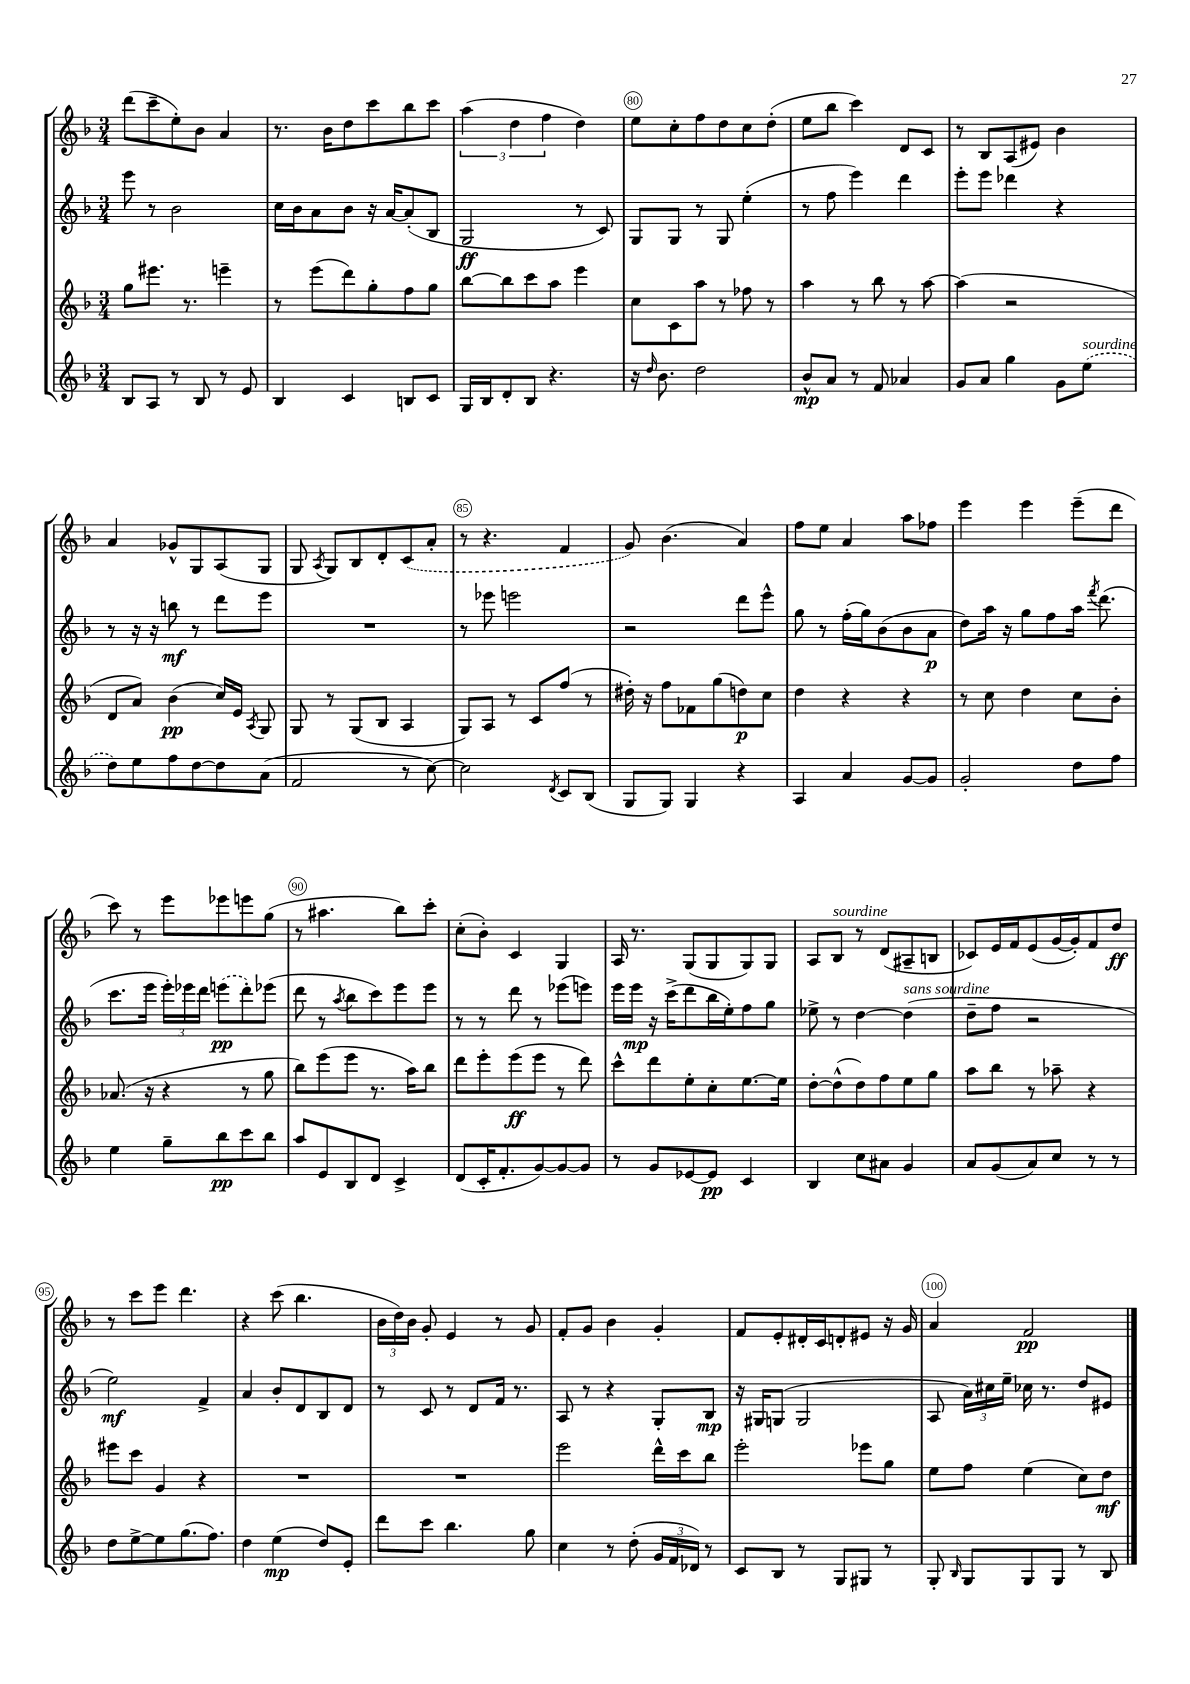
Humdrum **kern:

**kern	**kern	**kern	**kern
*staff4	*staff3	*staff2	*staff1
*clefG2	*clefG2	*clefG2	*clefG2
*k[b-]	*k[b-]	*k[b-]	*k[b-]
*M3/4	*M3/4	*M3/4	*M3/4
8B-	8gg	8eee	(8ddd
8A	8.eee#	8r	8ccc~
8r	.	2b-	8ee')
.	8.r	.	.
8B-	.	.	8b-
8r	4eee~	.	4a
8e	.	.	.
=	=	=	=
4B-	8r	16cc	8.r
.	.	16b-	.
.	(8eee	8a	.
.	.	.	16b-
4c	8ddd)	8b-	8dd
.	8gg'	16r	8ccc
.	.	[16a	.
8B	8ff	(8a']	8bb-
8c	8gg	8B-	8ccc
=	=	=	=
16G	[8bb-	2G	(6aa
16B-	.	.	.
8d'	8bb-]	.	.
.	.	.	6dd
8B-	8ccc	.	.
.	.	.	6ff
4.r	8aa	.	.
.	4eee	8r	4dd)
.	.	8c)	.
=	=	=	=
16r	8cc	8G	8ee
16qqdd	.	.	.
8.b-	.	.	.
.	8c	8G	8cc'
2dd	8aa	8r	8ff
.	8r	8G	8dd
.	8ff-	(4ee'	8cc
.	8r	.	(8dd'
=	=	=	=
8b-^^	4aa	8r	8ee
8a	.	8ff	8bb-
8r	8r	4eee)	4ccc)
8f	8bb-	.	.
4a-	8r	4ddd	8d
.	[8aa	.	8c
=	=	=	=
8g	(4aa]	8eee'	8r
8a	.	8eee	8B-
4gg	2r	4ddd-	(8A
.	.	.	8e#)
8g	.	4r	4b-
(8ee	.	.	.
=	=	=	=
8dd)	8d	8r	4a
8ee	8a)	16r	.
.	.	16r	.
8ff	(4b-	8bb	8g-^^
[8dd	.	8r	8G
8dd]	16cc)	8ddd	(8A
.	16e	.	.
.	8qA	.	.
(8a	8G	8eee	8G
=	=	=	=
2f	8G	2.r	8G
.	.	.	8qA
.	8r	.	8G)
.	(8G	.	8B-
.	8B-	.	8d'
8r	4A	.	(8c
[8cc)	.	.	8a'
=	=	=	=
2cc]	8G)	8r	8r
.	8A	8eee-	4.r
.	8r	2eee	.
.	8c	.	.
8qd	.	.	.
8c	(8ff	.	4f
(8B-	8r	.	.
=	=	=	=
8G	16dd#')	2r	8g)
.	16r	.	.
8G)	8ff	.	(4.b-
4G	8f-	.	.
.	(8gg	.	.
4r	8dd)	8ddd	4a)
.	8cc	8eee^^	.
=	=	=	=
4A	4dd	8gg	8ff
.	.	8r	8ee
4a	4r	(16ff'	4a
.	.	16gg)	.
.	.	(8b-	.
[8g	4r	8b-	8aa
8g]	.	8a	8ff-
=	=	=	=
2g'	8r	8dd)	4eee
.	8cc	16aa	.
.	.	16r	.
.	4dd	8gg	4eee
.	.	8ff	.
8dd	8cc	16aa	(8eee~
.	.	8qfff	.
.	.	(8.ddd	.
8ff	8b-'	.	8ddd
=	=	=	=
4ee	(8.a-	8.ccc	8ccc)
.	.	.	8r
.	16r	16eee	.
8gg~	4r	24eee')	8eee
.	.	24eee-	.
.	.	24ddd	.
8bb-	.	(8eee	8eee-
8ccc	8r	8ddd')	8eee
8bb-	8gg	(8eee-	(8gg
=	=	=	=
8aa	8bb-)	8ddd	8r
8e	(8eee	8r	4.aa#
.	.	8qaa	.
8B-	8eee	8bb-	.
8d	8.r	8ccc)	.
4c^	.	8eee	8bb-)
.	16aa)	.	.
.	8bb-	8eee	8ccc'
=	=	=	=
(8d	8ddd	8r	(8cc'
16c'	8eee'	8r	8b-')
8.f'	.	.	.
.	(8eee	8ddd	4c
[8g)	8eee	8r	.
8g_	8r	(8eee-	4G
8g]	8ddd)	8eee)	.
=	=	=	=
8r	8ccc^^	16eee	16A
.	.	16eee	8.r
8g	8ddd	16r	.
.	.	(16ccc^	.
[8e-	8ee'	8ddd	(8G
8e-]	8cc'	16bb-	8G
.	.	16ee')	.
4c	[8.ee	8ff	8G)
.	.	8gg	8G
.	16ee]	.	.
=	=	=	=
4B-	[8dd'	8ee-^	8A
.	(8dd^^]	8r	8B-
8cc	8dd)	[4dd	8r
8a#	8ff	.	(8d
4g	8ee	(4dd]	8A#~
.	8gg	.	8B
=	=	=	=
8a	8aa	8dd~	8c-)
(8g	8bb-	8ff	16e
.	.	.	16f
8a)	8r	2r	(8e
8cc	8aa-~	.	[16g
.	.	.	16g'])
8r	4r	.	8f
8r	.	.	8dd
=	=	=	=
8dd	8eee#	2ee)	8r
[8ee^	8ccc	.	8ccc
8ee]	4g	.	8eee
(8.gg	.	.	4.ddd
.	4r	4f^	.
8.ff)	.	.	.
=	=	=	=
4dd	2.r	4a	4r
(4ee	.	8b-'	(8ccc
.	.	8d	4.bb-
8dd)	.	8B-	.
8e'	.	8d	.
=	=	=	=
8ddd	2.r	8r	24b-
.	.	.	24dd)
.	.	.	24b-
8ccc	.	8c	8g'
4.bb-	.	8r	4e
.	.	8d	.
.	.	16f	8r
.	.	8.r	.
8gg	.	.	8g
=	=	=	=
4cc	2eee	8A	8f'
.	.	8r	8g
8r	.	4r	4b-
(8dd'	.	.	.
24g	16ddd^^	8G'	4g'
24f	.	.	.
.	16ccc	.	.
24d-)	.	.	.
8r	8bb-	8B-	.
=	=	=	=
8c	2eee'	16r	8f
.	.	16G#	.
8B-	.	(8G	8e'
8r	.	2G	16d#'
.	.	.	16c
8G	.	.	8d'
8G#	8eee-	.	8e#
8r	8gg	.	16r
.	.	.	16g
=	=	=	=
8G'	8ee	8A	4a
16qqB-	.	.	.
8G	8ff	24a)	.
.	.	24cc#	.
.	.	24ee~	.
8G	(4ee	16cc-	2f
.	.	8.r	.
8G	.	.	.
8r	8cc)	8dd	.
8B-	8dd	8e#	.
==	==	==	==
*-	*-	*-	*-
